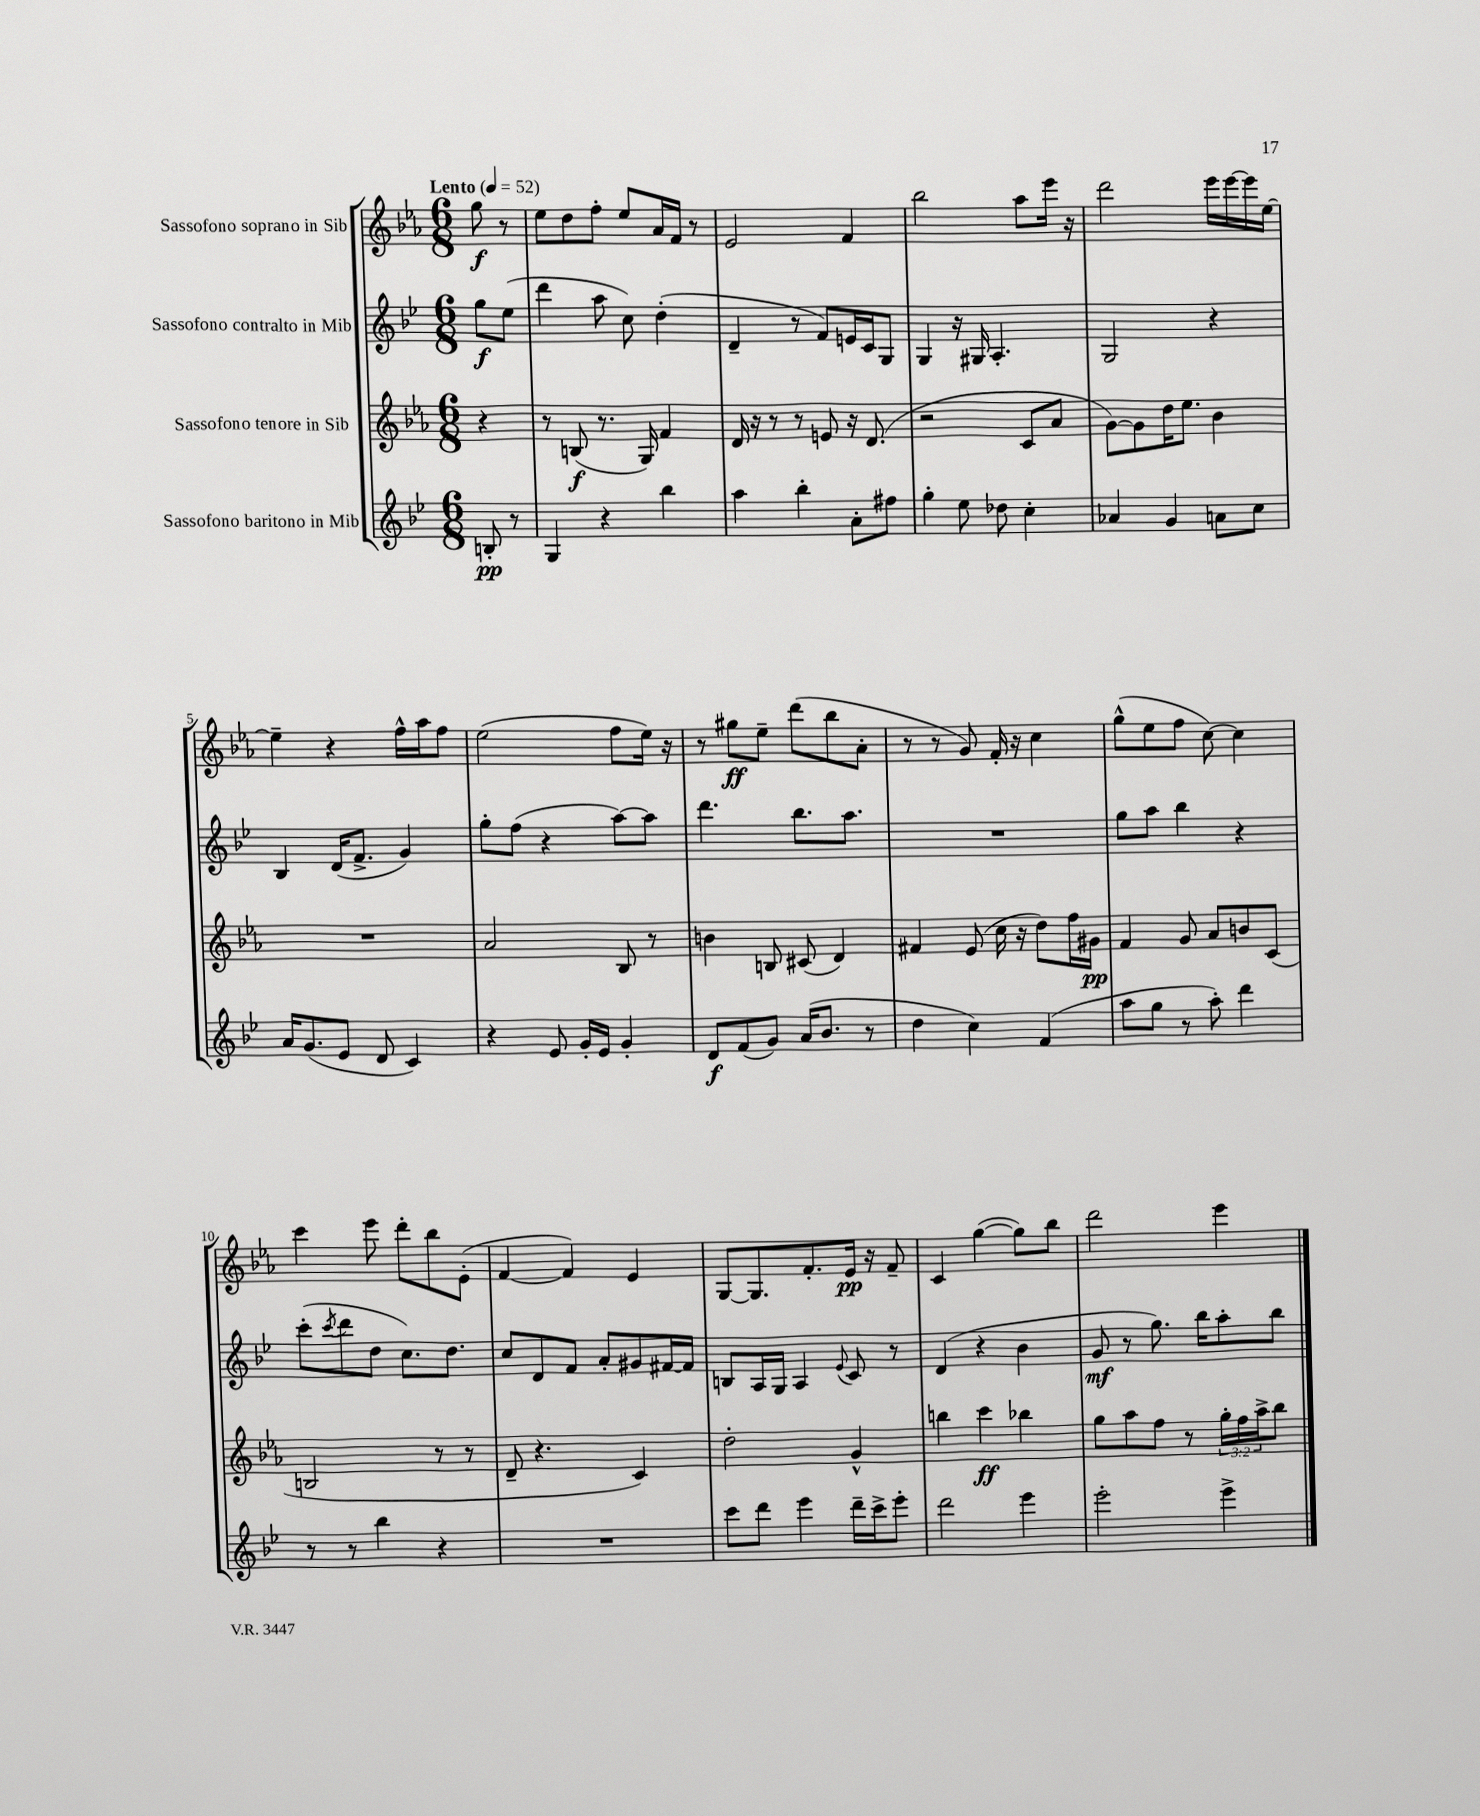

**kern	**dynam	**kern	**dynam	**kern	**dynam	**kern	**dynam
*part4	*part4	*part3	*part3	*part2	*part2	*part1	*part1
*staff4	*staff4	*staff3	*staff3	*staff2	*staff2	*staff1	*staff1
*I"Sassofono baritono in Mib	*	*I"Sassofono tenore in Sib	*	*I"Sassofono contralto in Mib	*	*I"Sassofono soprano in Sib	*
*clefG2	*	*clefG2	*	*clefG2	*	*clefG2	*
*k[b-e-]	*	*k[b-e-a-]	*	*k[b-e-]	*	*k[b-e-a-]	*
*M6/8	*	*M6/8	*	*M6/8	*	*M6/8	*
*MM52	*	*MM52	*	*MM52	*	*MM52	*
=	=	=	=	=	=	=	=
!	!	!	!	!	!	!LO:TX:a:B:t=Lento	!
8Bn'/	pp	4r	.	8gg\L	f	8gg\	f
8r	.	.	.	(8ee-\J	.	8r	.
=1	=1	=1	=1	=1	=1	=1	=1
4G/	.	8r	.	4ddd\	.	8ee-\L	.
.	.	(8Bn/	f	.	.	8dd\	.
4r	.	8.r	.	8aa\	.	8ff'\J	.
.	.	.	.	8cc\)	.	8ee-/L	.
.	.	16G/)	.	.	.	.	.
4bb-\	.	4f/	.	(4dd'\	.	16a-/L	.
.	.	.	.	.	.	16f/JJ	.
.	.	.	.	.	.	8r	.
=2	=2	=2	=2	=2	=2	=2	=2
4aa\	.	16d/	.	4d~/	.	2e-/	.
.	.	16r	.	.	.	.	.
.	.	8r	.	.	.	.	.
4bb-'\	.	8r	.	8r	.	.	.
.	.	8en/	.	8f/L)	.	.	.
8a'\L	.	16r	.	16en/L	.	4f/	.
.	.	(8.d/	.	16c/J	.	.	.
8ff#X\J	.	.	.	8G/J	.	.	.
=3	=3	=3	=3	=3	=3	=3	=3
4gg'\	.	2r	.	4G/	.	2bb-\	.
8ee-\	.	.	.	16r	.	.	.
.	.	.	.	16G#X/	.	.	.
8dd-X\	.	.	.	4.A'/	.	.	.
4cc'\	.	8c/L	.	.	.	8aa-\L	.
.	.	8a-/J	.	.	.	16eee-\Jk	.
.	.	.	.	.	.	16r	.
=4	=4	=4	=4	=4	=4	=4	=4
4a-X/	.	[8g\L)	.	2G/	.	2ddd\	.
.	.	8g\]	.	.	.	.	.
4g/	.	16dd\K	.	.	.	.	.
.	.	8.ee-\J	.	.	.	.	.
8an\L	.	4b-\	.	4r	.	16eee-\LL	.
.	.	.	.	.	.	[16eee-\	.
8cc\J	.	.	.	.	.	16eee-\]	.
.	.	.	.	.	.	[16ee-\JJ	.
!!LO:LB:g=z
=5	=5	=5	=5	=5	=5	=5	=5
16a/KL	.	2.r	.	4B-/	.	4ee-~\]	.
(8.g/	.	.	.	.	.	.	.
8e-/J	.	.	.	(16d/KL	.	4r	.
.	.	.	.	8.f^/J	.	.	.
8d/	.	.	.	.	.	.	.
4c/)	.	.	.	4g/)	.	16ff^^\LL	.
.	.	.	.	.	.	16aa-\J	.
.	.	.	.	.	.	8ff\J	.
=6	=6	=6	=6	=6	=6	=6	=6
4r	.	2a-/	.	8gg'\L	.	(2ee-\	.
.	.	.	.	(8ff\J	.	.	.
8e-/	.	.	.	4r	.	.	.
16g'/LL	.	.	.	.	.	.	.
16e-/JJ	.	.	.	.	.	.	.
4g'/	.	8B-/	.	[8aa\L)	.	8ff\L	.
.	.	8r	.	8aa\J]	.	16ee-\Jk)	.
.	.	.	.	.	.	16r	.
=7	=7	=7	=7	=7	=7	=7	=7
8d/L	f	4bn\	.	4.ddd\	.	8r	.
(8f/	.	.	.	.	.	8gg#X\L	ff
8g/J)	.	8Bn/	.	.	.	8ee-~\J	.
(16a/KL	.	(8c#X/	.	8.bb-\L	.	(8ddd\L	.
8.b-/J	.	.	.	.	.	.	.
.	.	4d/)	.	.	.	8bb-\	.
.	.	.	.	8.aa\J	.	.	.
8r	.	.	.	.	.	8a-'\J	.
=8	=8	=8	=8	=8	=8	=8	=8
4dd\	.	4f#X/	.	2.r	.	8r	.
.	.	.	.	.	.	8r	.
4cc\)	.	(8e-/	.	.	.	8g/)	.
.	.	16cc\	.	.	.	16f'/	.
.	.	16r	.	.	.	16r	.
(4f/	.	8dd\L)	.	.	.	4cc\	.
.	.	16ff\L	.	.	.	.	.
.	.	16g#X\JJ	pp	.	.	.	.
=9	=9	=9	=9	=9	=9	=9	=9
8aa\L	.	4f/	.	8gg\L	.	(8gg^^\L	.
8gg\J	.	.	.	8aa\J	.	8ee-\	.
8r	.	8g/	.	4bb-\	.	8ff\J	.
8aa'\)	.	8a-/L	.	.	.	[8cc\)	.
4ddd\	.	8bn/	.	4r	.	4cc\]	.
.	.	(8c/J	.	.	.	.	.
!!LO:LB:g=z
=10	=10	=10	=10	=10	=10	=10	=10
8r	.	2Bn/	.	(8ccc'\L	.	4ccc\	.
.	.	.	.	8qccc/	.	.	.
8r	.	.	.	8ddd\	.	.	.
4bb-\	.	.	.	8dd\J	.	8eee-\	.
.	.	.	.	8.cc\L)	.	8ddd'\L	.
4r	.	8r	.	.	.	8bb-\	.
.	.	.	.	8.dd\J	.	.	.
.	.	8r	.	.	.	(8e-'\J	.
=11	=11	=11	=11	=11	=11	=11	=11
2.r	.	8d~/	.	8cc/L	.	[4f/	.
.	.	4.r	.	8d/	.	.	.
.	.	.	.	8f/J	.	4f/])	.
.	.	.	.	8a'/L	.	.	.
.	.	4c/)	.	8g#X/	.	4e-/	.
.	.	.	.	[16f#X/L	.	.	.
.	.	.	.	16f#/JJ]	.	.	.
=12	=12	=12	=12	=12	=12	=12	=12
8ccc\L	.	2dd'\	.	8Bn/L	.	[8G/L	.
8ddd\J	.	.	.	16A/L	.	8.G/]	.
.	.	.	.	16G/JJ	.	.	.
4eee-\	.	.	.	4A/	.	.	.
.	.	.	.	.	.	8.f'/	.
.	.	.	.	8qqe-/	.	.	.
16ddd~\LL	.	4g^^/	.	8c/	.	16e-/Jk	pp
16ccc^\J	.	.	.	.	.	16r	.
8eee-'\J	.	.	.	8r	.	8f~/	.
=13	=13	=13	=13	=13	=13	=13	=13
2ddd\	.	4bbn\	.	(4d/	.	4c/	.
.	.	4ccc\	ff	4r	.	([4gg\	.
4eee-\	.	4bb-X\	.	4b-\	.	8gg\L])	.
.	.	.	.	.	.	8bb-\J	.
=14	=14	=14	=14	=14	=14	=14	=14
2eee-'\	.	8gg\L	.	8g/	mf	2ddd\	.
.	.	8aa-\	.	8r	.	.	.
.	.	8ff\J	.	8.gg\)	.	.	.
.	.	8r	.	.	.	.	.
.	.	.	.	16bb-\KL	.	.	.
4eee-^\	.	24gg'\LL	.	8aa'\	.	4eee-\	.
.	.	24ff\	.	.	.	.	.
.	.	24aa-^\J	.	.	.	.	.
.	.	8bb-\J	.	8bb-\J	.	.	.
==	==	==	==	==	==	==	==
*-	*-	*-	*-	*-	*-	*-	*-
